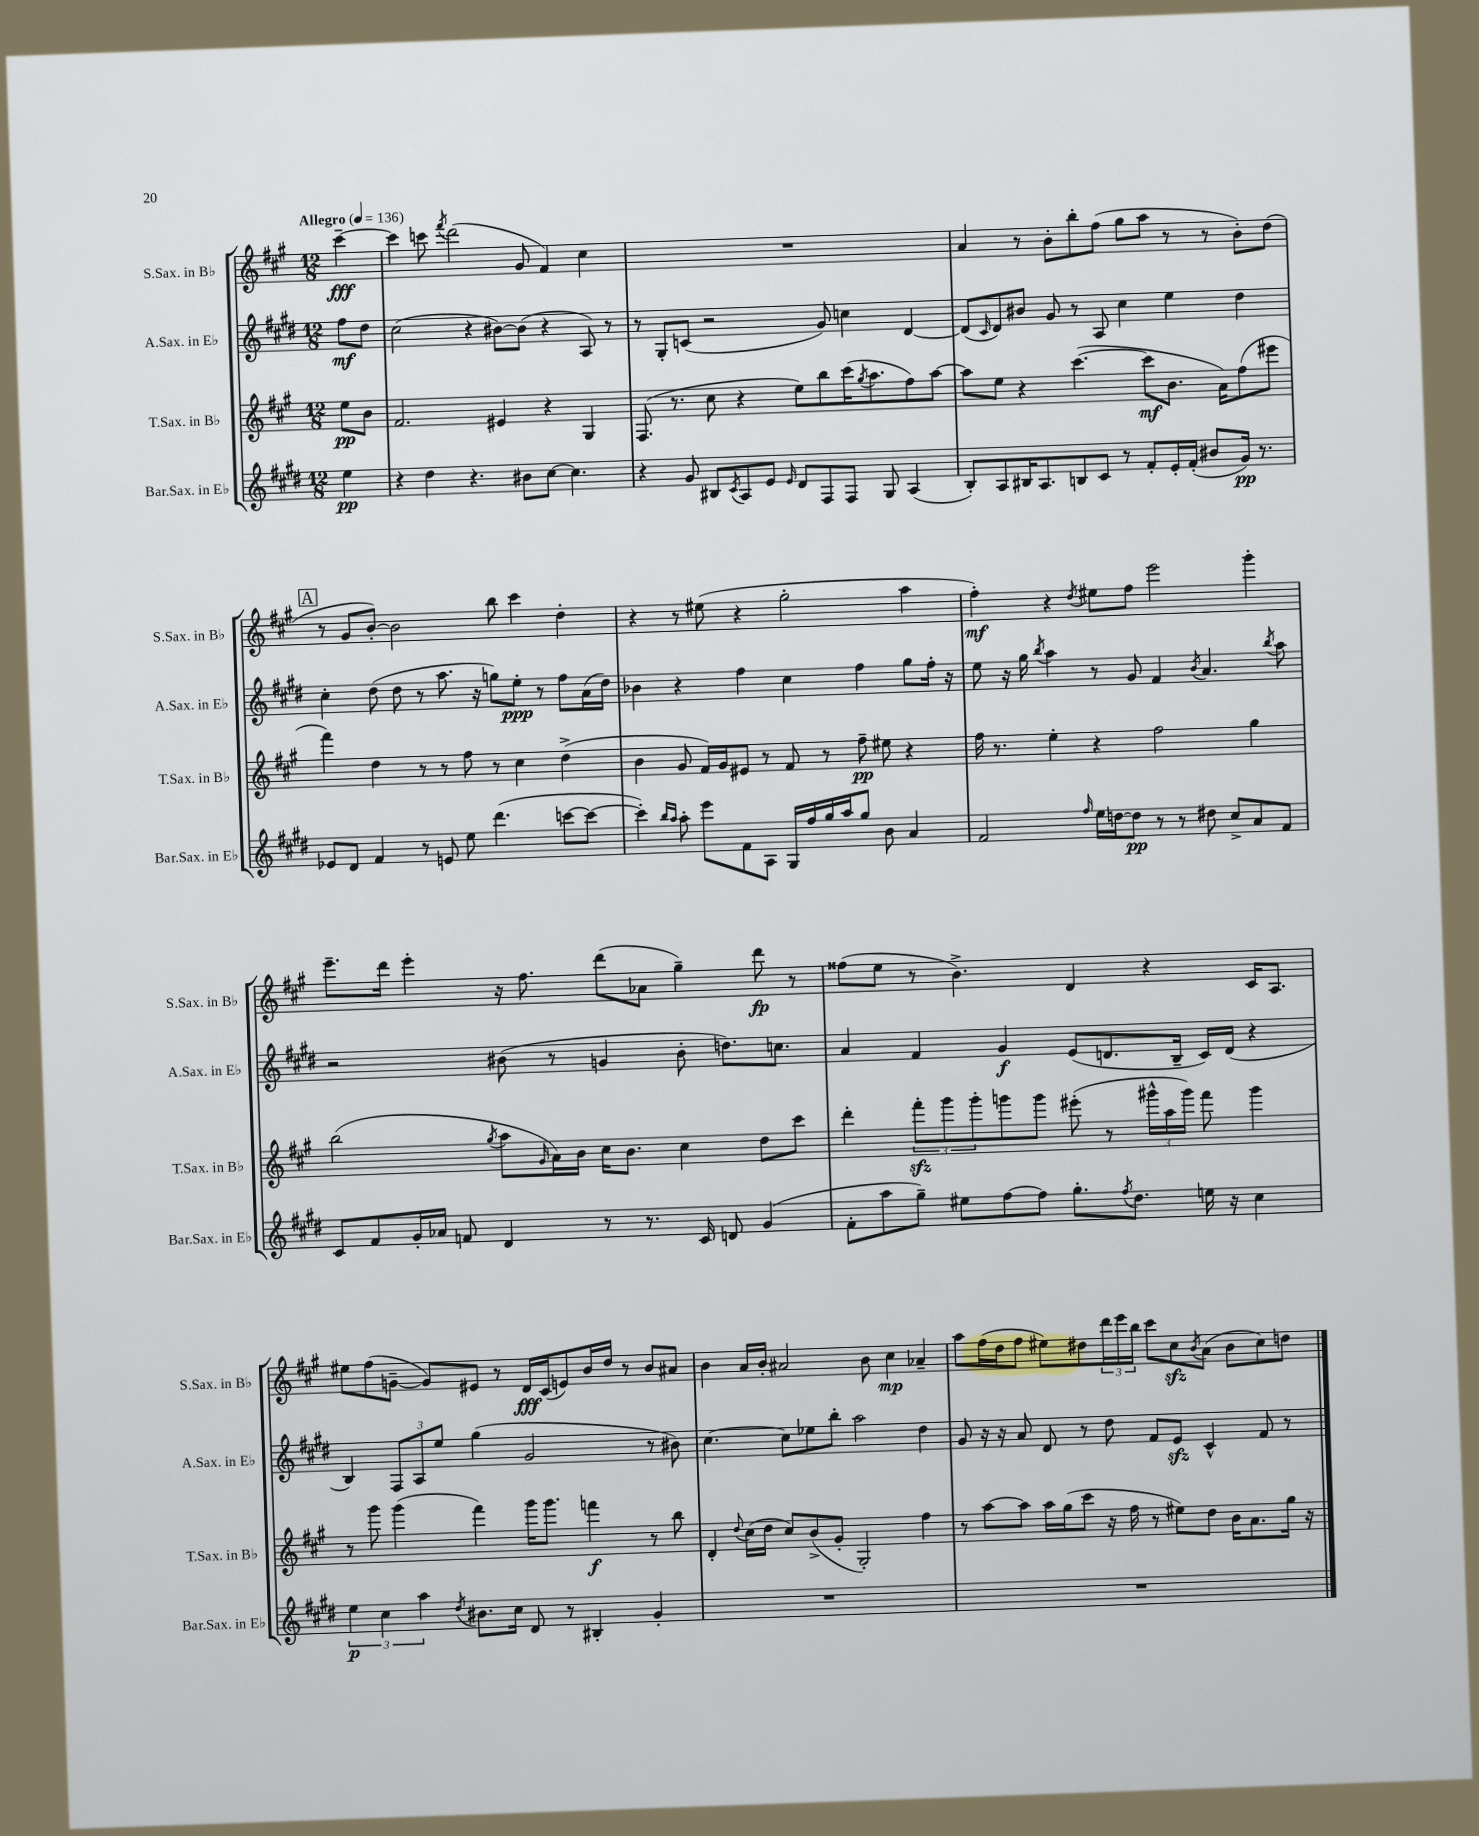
<<
\new StaffGroup <<
\new Staff = "s0" \with { instrumentName = "S.Sax. in Bb" shortInstrumentName = "S.Sax. in Bb" } {
    \clef treble \key a \major \numericTimeSignature \time 12/8 \partial 4 \tempo "Allegro" 4 = 136
    cis'''4~--\fff |
    cis'''4 c'''8 \acciaccatura { fis'''8 } d'''2( gis'8 fis'4) cis''4 |
    R1. |
    a'4 r8 b'8-. b''8-. fis''8( gis''8 a''8 r8 r8 b'8-.) d''8( |
    \mark \markup { \box "A" } r8 gis'8 b'8~-.) b'2 b''8 cis'''4 d''4-. |
    r4 r8 eis''8( r4 gis''2-. a''4 |
    fis''4-.\mf) r4 \acciaccatura { d''8 } eis''8 fis''8 e'''2 gis'''4-. |
    e'''8.-- d'''16 e'''4-. r16 fis''8. d'''8( aes'8 gis''4--) d'''8\fp r8 |
    fisis''8( e''8 r8 b'4.->) d'4 r4 cis'16 a8. |
    eis''8 fis''8( g'8~-- g'8) eis'8 r8 d'16\fff cis'16( e'8) b'16 d''16 r8 b'8 ais'8 |
    b'4 a'16 b'16-. ais'2 b'8 cis''4\mp aes'4-- |
    a''8 fis''16( d''16 fis''8 eis''8) dis''8 \tuplet 3/2 { d'''16 e'''16 b''16 } cis'''8 cis''8\sfz \acciaccatura { b'8 } a'8( b'8 cis''8) d''8 \bar "|." |
}
\new Staff = "s1" \with { instrumentName = "A.Sax. in Eb" shortInstrumentName = "A.Sax. in Eb" } {
    \clef treble \key e \major \numericTimeSignature \time 12/8 \partial 4
    fis''8\mf dis''8 |
    cis''2( r4 bis'8~) bis'8( r4 a8) r8 |
    r8 gis8-. c'8( r2 gis'8) c''4 dis'4~ |
    dis'8( \grace { cis'16 } dis'8) bis'8 gis'8 r8 a8 cis''4 e''4 dis''4 |
    \mark \markup { \box "A" } cis''4-. dis''8( dis''8 r8 a''8. r16 g''8) e''8-.\ppp r8 fis''8 a'16( dis''16) |
    bes'4 r4 fis''4 cis''4 fis''4 gis''8 fis''16-. r16 |
    e''8 r16 gis''16 \acciaccatura { b''8 } a''4 r8 gis'8 fis'4 \acciaccatura { b'8 } a'4. \acciaccatura { b''8 } a''8 |
    r2 bis'8( r8 g'4 bis'8-. d''8.) c''8. |
    a'4 fis'4 gis'4\f e'8( d'8. b16-- cis'16) d'16( r4 |
    b4) \tuplet 3/2 { fis8 a8 e''8 } gis''4( gis'2 r8 bis'8) |
    cis''4.~ cis''8 ees''8 b''8-. a''2 dis''4 |
    gis'8 r16 r16 a'8 dis'8 r8 dis''8 fis'8 e'8\sfz cis'4-^ fis'8 r8 \bar "|." |
}
\new Staff = "s2" \with { instrumentName = "T.Sax. in Bb" shortInstrumentName = "T.Sax. in Bb" } {
    \clef treble \key a \major \numericTimeSignature \time 12/8 \partial 4
    e''8\pp b'8 |
    fis'2. eis'4 r4 gis4 |
    fis8.( r8. cis''8 r4 e''8) b''8 cis'''16( \acciaccatura { gis''8 } a''8. fis''8) a''8~ |
    a''8 e''8 r4 cis'''4.~( cis'''8\mf b'8. a'16) fis''8( eis'''8 |
    \mark \markup { \box "A" } fis'''4) d''4 r8 r8 fis''8 r8 cis''4 d''4->( |
    b'4 gis'8 fis'16) gis'16 eis'8 r8 fis'8 r8 fis''8--\pp eis''8 r4 |
    fis''16 r8. e''4-. r4 fis''2 gis''4 |
    b''2( \acciaccatura { gis''8 } a''8 \grace { gis'16 } a'16) b'16 cis''16 b'8. cis''4 d''8 cis'''8 |
    d'''4-. \tuplet 3/2 { fis'''8-.\sfz gis'''8 gis'''8-. } g'''8 g'''8 eis'''8-.( r8 \tuplet 3/2 { gis'''16-^ a''16 gis'''16) } fis'''8 gis'''4 |
    r8 gis'''8 gis'''4( fis'''4) gis'''16 gis'''8. f'''4\f r8 b''8 |
    d'4-. \appoggiatura { d''8 } cis''16( d''16 cis''8) b'8->( gis'8-. gis2-.) fis''4 |
    r8 a''8~ a''8 a''16 gis''16( cis'''8 r16 fis''16 r8 eis''8) d''8 b'16 a'8. gis''16 r16 \bar "|." |
}
\new Staff = "s3" \with { instrumentName = "Bar.Sax. in Eb" shortInstrumentName = "Bar.Sax. in Eb" } {
    \clef treble \key e \major \numericTimeSignature \time 12/8 \partial 4
    e''4\pp |
    r4 dis''4 r4. bis'8 cis''8~ cis''4. |
    r4 gis'8 bis8 \acciaccatura { cis'8 } a8 e'8 \grace { e'16 } dis'8 fis8 fis8 gis8 a4( |
    b8-.) a8 bis16 a8. b8 cis'8 r8 fis'8-. e'16-. fis'16-.( bis'8 gis'16\pp) r8. |
    \mark \markup { \box "A" } ees'8 dis'8 fis'4 r8 e'8 e''8 dis'''4.( c'''8~ c'''8~ |
    c'''4-.) \grace { b''16 a''16 } a''8-. e'''8 fis'8 a8 gis16 fis''16 gis''16 a''16 gis''8 b'8 a'4 |
    fis'2 \grace { fis''16 } e''16 d''16~ d''8\pp r8 r8 dis''8 cis''8-> a'8 fis'8 |
    cis'8 fis'8 gis'16-. aes'16 f'8 dis'4 r8 r8. cis'16 d'8 gis'4( |
    fis'8-. a''8 gis''8--) eis''8 fis''8~ fis''8 gis''8.-. \acciaccatura { fis''8 } dis''8. e''16 r16 cis''4 |
    \tuplet 3/2 { e''4\p cis''4 a''4 } \acciaccatura { dis''8 } bis'8. cis''16 dis'8 r8 bis4-. gis'4-. |
    R1. |
    R1. \bar "|." |
}
>>
>>
\layout { \context { \Score \remove "Bar_number_engraver" } }
